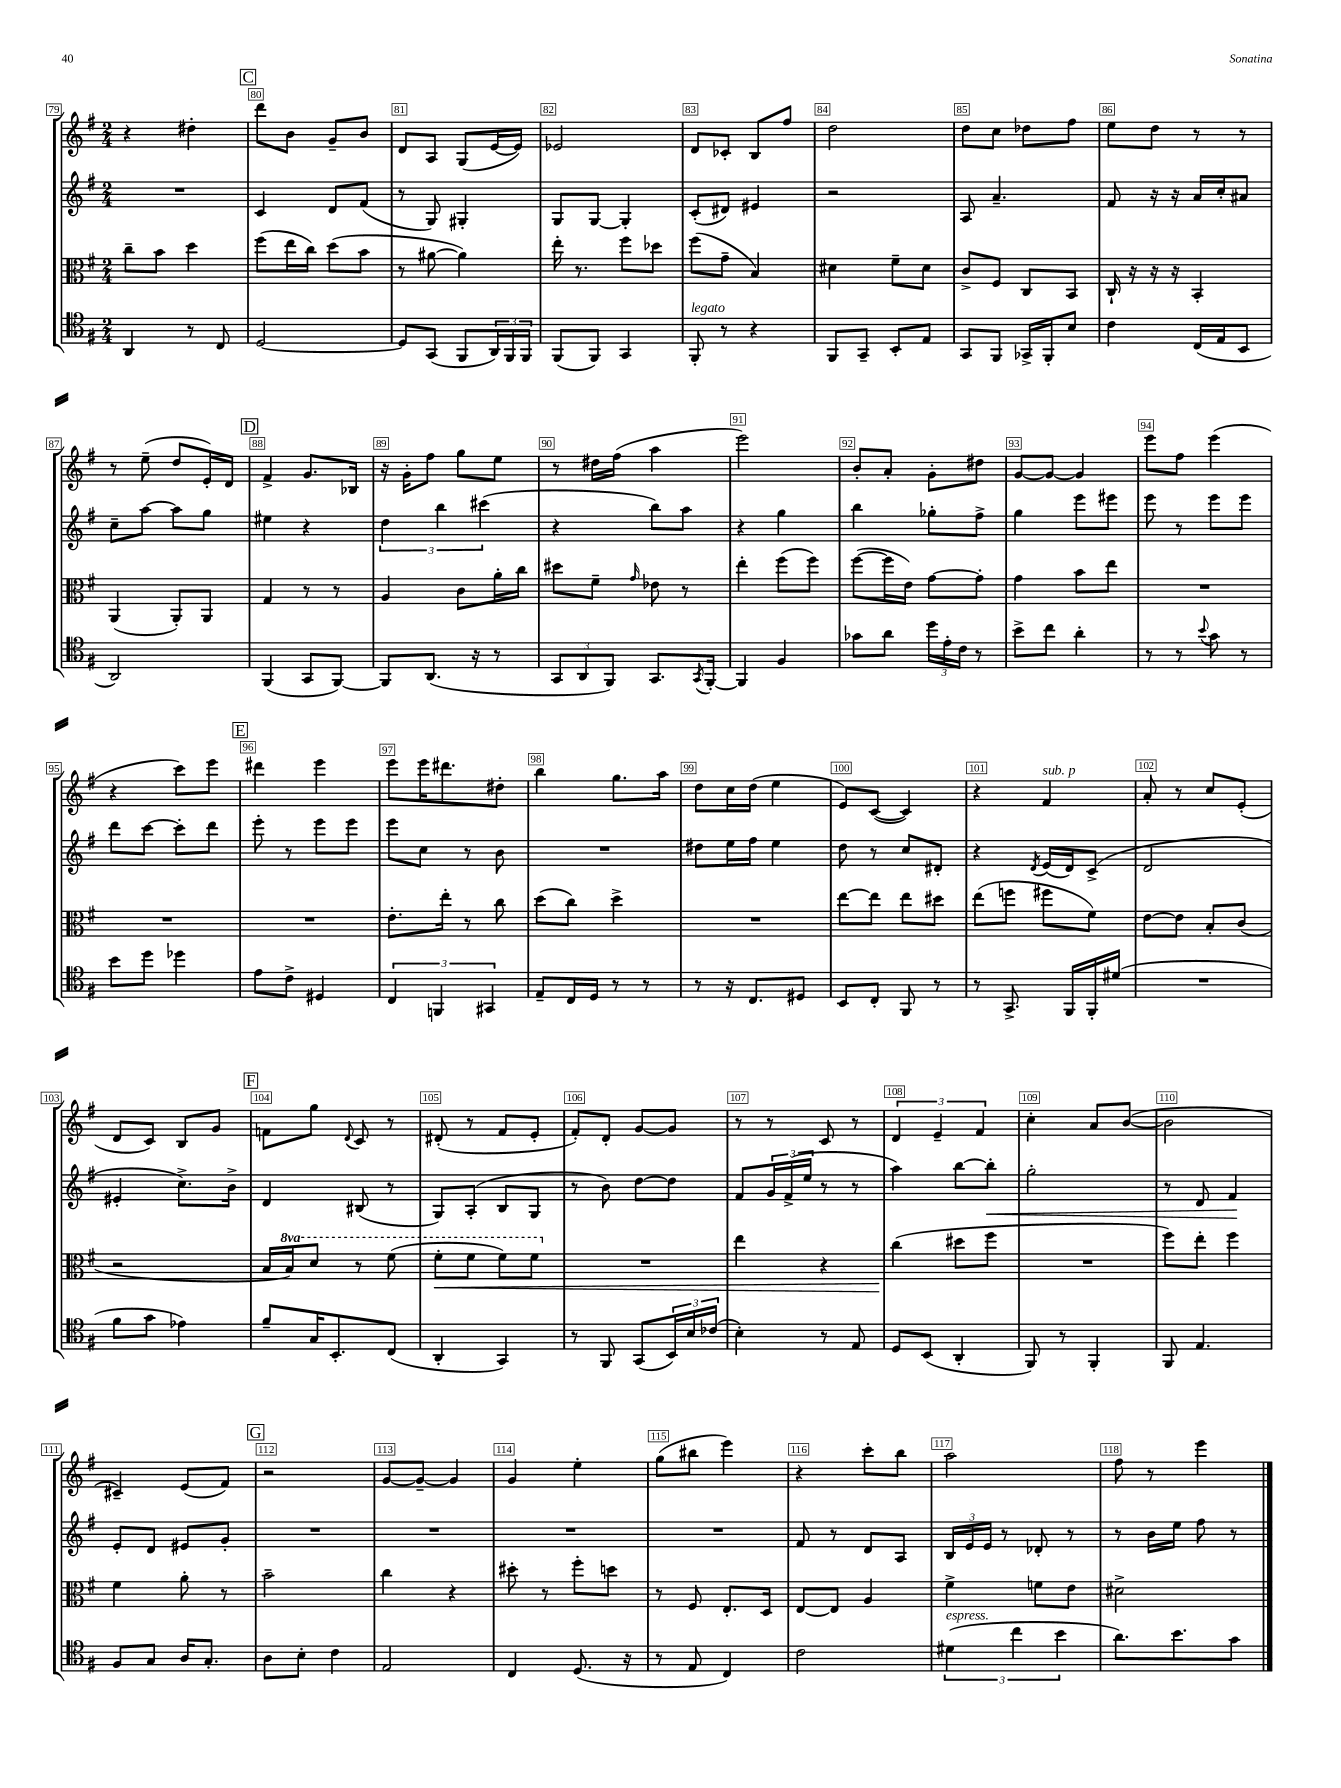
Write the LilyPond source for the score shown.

<<
\new StaffGroup <<
\new Staff = "s0" {
    \clef treble \key g \major \numericTimeSignature \time 2/4
    r4 dis''4-. |
    \mark \markup { \box "C" } d'''8 b'8 g'8-- b'8 |
    d'8 a8 g8( e'16~ e'16) |
    ees'2 |
    d'8 ces'8-. b8 fis''8 |
    d''2 |
    d''8 c''8 des''8 fis''8 |
    e''8 d''8 r8 r8 |
    r8 e''8--( d''8 e'16-.) d'16 |
    \mark \markup { \box "D" } fis'4-> g'8. bes16 |
    r16 g'16-. fis''8 g''8 e''8 |
    r8 dis''16 fis''16( a''4 |
    e'''2) |
    b'8-. a'8-. g'8-. dis''8 |
    g'8~ g'8~ g'4 |
    e'''8 fis''8 e'''4( |
    r4 c'''8) e'''8 |
    \mark \markup { \box "E" } dis'''4 e'''4 |
    e'''8 e'''16 dis'''8. dis''8-. |
    b''4 g''8. a''16 |
    d''8 c''16 d''16( e''4 |
    e'8) c'8~( c'4) |
    r4 fis'4^\markup { \italic "sub. p" } |
    a'8-. r8 c''8 e'8-.( |
    d'8 c'8) b8 g'8 |
    \mark \markup { \box "F" } f'8 g''8 \appoggiatura { d'8 } c'8 r8 |
    dis'8-.( r8 fis'8 e'8-. |
    fis'8-.) d'8-. g'8~ g'8 |
    r8 r8 c'8 r8 |
    \tuplet 3/2 { d'4 e'4-- fis'4 } |
    c''4-. a'8 b'8~( |
    b'2 |
    cis'4--) e'8( fis'8) |
    \mark \markup { \box "G" } r2 |
    g'8~ g'8~-- g'4 |
    g'4 e''4-. |
    g''8( bis''8 e'''4) |
    r4 c'''8-. b''8 |
    a''2 |
    fis''8 r8 e'''4 \bar "|." |
}
\new Staff = "s1" {
    \clef treble \key g \major \numericTimeSignature \time 2/4
    R2 |
    \mark \markup { \box "C" } c'4 d'8 fis'8( |
    r8 g8) gis4-. |
    g8 g8~ g4-. |
    c'8-.( dis'8) eis'4 |
    r2 |
    a8 a'4.-- |
    fis'8 r16 r16 a'16 c''16-. ais'8 |
    c''8-- a''8~ a''8 g''8 |
    \mark \markup { \box "D" } eis''4 r4 |
    \tuplet 3/2 { d''4 b''4 cis'''4( } |
    r4 b''8) a''8 |
    r4 g''4 |
    b''4 ges''8-. fis''8-> |
    g''4 e'''8 eis'''8 |
    e'''8 r8 e'''8 e'''8 |
    d'''8 c'''8~ c'''8-. d'''8 |
    \mark \markup { \box "E" } e'''8-. r8 e'''8 e'''8 |
    e'''8 c''8 r8 b'8 |
    R2 |
    dis''8 e''16 fis''16 e''4 |
    d''8 r8 c''8 dis'8-. |
    r4 \acciaccatura { d'8 } e'16( d'16) c'8->( |
    d'2 |
    eis'4-. c''8.->) b'16-> |
    \mark \markup { \box "F" } d'4 bis8( r8 |
    g8) a8-.( b8 g8 |
    r8 b'8) d''8~ d''8 |
    fis'8 \tuplet 3/2 { g'16 fis'16->( e''16 } r8 r8 |
    a''4) b''8~ b''8-.\< |
    g''2-. |
    r8 d'8 fis'4\! |
    e'8-. d'8 eis'8 g'8-. |
    \mark \markup { \box "G" } R2 |
    R2 |
    R2 |
    R2 |
    fis'8 r8 d'8 a8 |
    \tuplet 3/2 { b16 e'16 e'16 } r8 des'8-. r8 |
    r8 b'16 e''16 fis''8 r8 \bar "|." |
}
\new Staff = "s2" {
    \clef alto \key g \major \numericTimeSignature \time 2/4 \set Staff.ottavationMarkups = #ottavation-simple-ordinals
    c''8-- b'8 d''4 |
    \mark \markup { \box "C" } fis''8( e''16 c''16) d''8( b'8 |
    r8 ais'8~ ais'4) |
    e''16-. r8. fis''8 des''8 |
    fis''8( g'8-- b4) |
    dis'4 fis'8-- dis'8 |
    c'8-> fis8 c8 b,8 |
    c16-! r16 r16 r16 b,4-. |
    a,4( a,8-.) a,8 |
    \mark \markup { \box "D" } g4 r8 r8 |
    a4 c'8 a'16-. c''16 |
    dis''8 fis'8-- \grace { g'16 } ees'8 r8 |
    e''4-. fis''8( fis''8) |
    fis''8~( fis''16 e'16) g'8~ g'8-. |
    g'4 b'8 e''8 |
    R2 |
    R2 |
    \mark \markup { \box "E" } R2 |
    e'8.-. e''16-. r8 c''8 |
    d''8( c''8) d''4-> |
    R2 |
    e''8~ e''8 e''8 dis''8 |
    e''8( f''8 fis''8 fis'8) |
    e'8~ e'8 b8-. c'8( |
    r2 |
    \mark \markup { \box "F" } b16 \ottava #1 b'16) d''8 r8 fis''8( |
    fis''8-.\< fis''8 fis''8) fis''8 \ottava #0 |
    R2 |
    e''4 r4 |
    c''4\!( dis''8 fis''8 |
    R2 |
    fis''8) e''8-. fis''4 |
    fis'4 a'8-. r8 |
    \mark \markup { \box "G" } b'2-- |
    c''4 r4 |
    dis''8-. r8 fis''8-. d''8 |
    r8 fis8 e8.-. d16 |
    e8~ e8 a4 |
    fis'4-> f'8 e'8 |
    dis'2-> \bar "|." |
}
\new Staff = "s3" {
    \clef tenor \key g \major \numericTimeSignature \time 2/4
    a,4 r8 c8 |
    \mark \markup { \box "C" } d2~ |
    d8 g,8( fis,8 \tuplet 3/2 { a,16) fis,16 fis,16 } |
    fis,8( fis,8) g,4 |
    fis,8-.^\markup { \italic "legato" } r8 r4 |
    fis,8 g,8-- b,8-. e8 |
    g,8 fis,8 ges,16-> fis,16-. b8 |
    c'4 c16( e16 b,8 |
    a,2) |
    \mark \markup { \box "D" } fis,4( g,8 fis,8~) |
    fis,8 a,8.( r16 r8 |
    \tuplet 3/2 { g,8 a,8 fis,8) } g,8. \acciaccatura { g,8 } fis,16~-. |
    fis,4 fis4 |
    ges'8 a'8 \tuplet 3/2 { d''16 e'16-. c'16 } r8 |
    b'8-> c''8 a'4-. |
    r8 r8 \appoggiatura { b'8 } g'8 r8 |
    b'8 d''8 des''4 |
    \mark \markup { \box "E" } e'8 c'8-> dis4 |
    \tuplet 3/2 { c4 f,4 gis,4 } |
    e8-- c16 d16 r8 r8 |
    r8 r16 c8. dis8 |
    b,8 c8-. fis,8 r8 |
    r8 g,8.-> fis,16 fis,16-. dis'16( |
    R2 |
    fis'8 g'8 ees'4) |
    \mark \markup { \box "F" } fis'8-- g16 b,8.-. c8( |
    a,4-. g,4) |
    r8 fis,8 g,8( \tuplet 3/2 { b,16) b16 ces'16( } |
    b4-.) r8 e8 |
    d8 b,8( a,4-. |
    fis,8) r8 fis,4-. |
    fis,8 e4. |
    fis8 g8 a16 g8.-. |
    \mark \markup { \box "G" } a8 b8-. c'4 |
    e2 |
    c4 d8.( r16 |
    r8 e8 c4) |
    c'2 |
    \tuplet 3/2 { dis'4^\markup { \italic "espress." }( c''4 b'4 } |
    a'8.) b'8. g'8 \bar "|." |
}
>>
>>
\layout { \context { \Score currentBarNumber = #79 \override BarNumber.break-visibility = ##(#f #t #t) barNumberVisibility = #all-bar-numbers-visible \override BarNumber.stencil = #(make-stencil-boxer 0.1 0.3 ly:text-interface::print) } }
